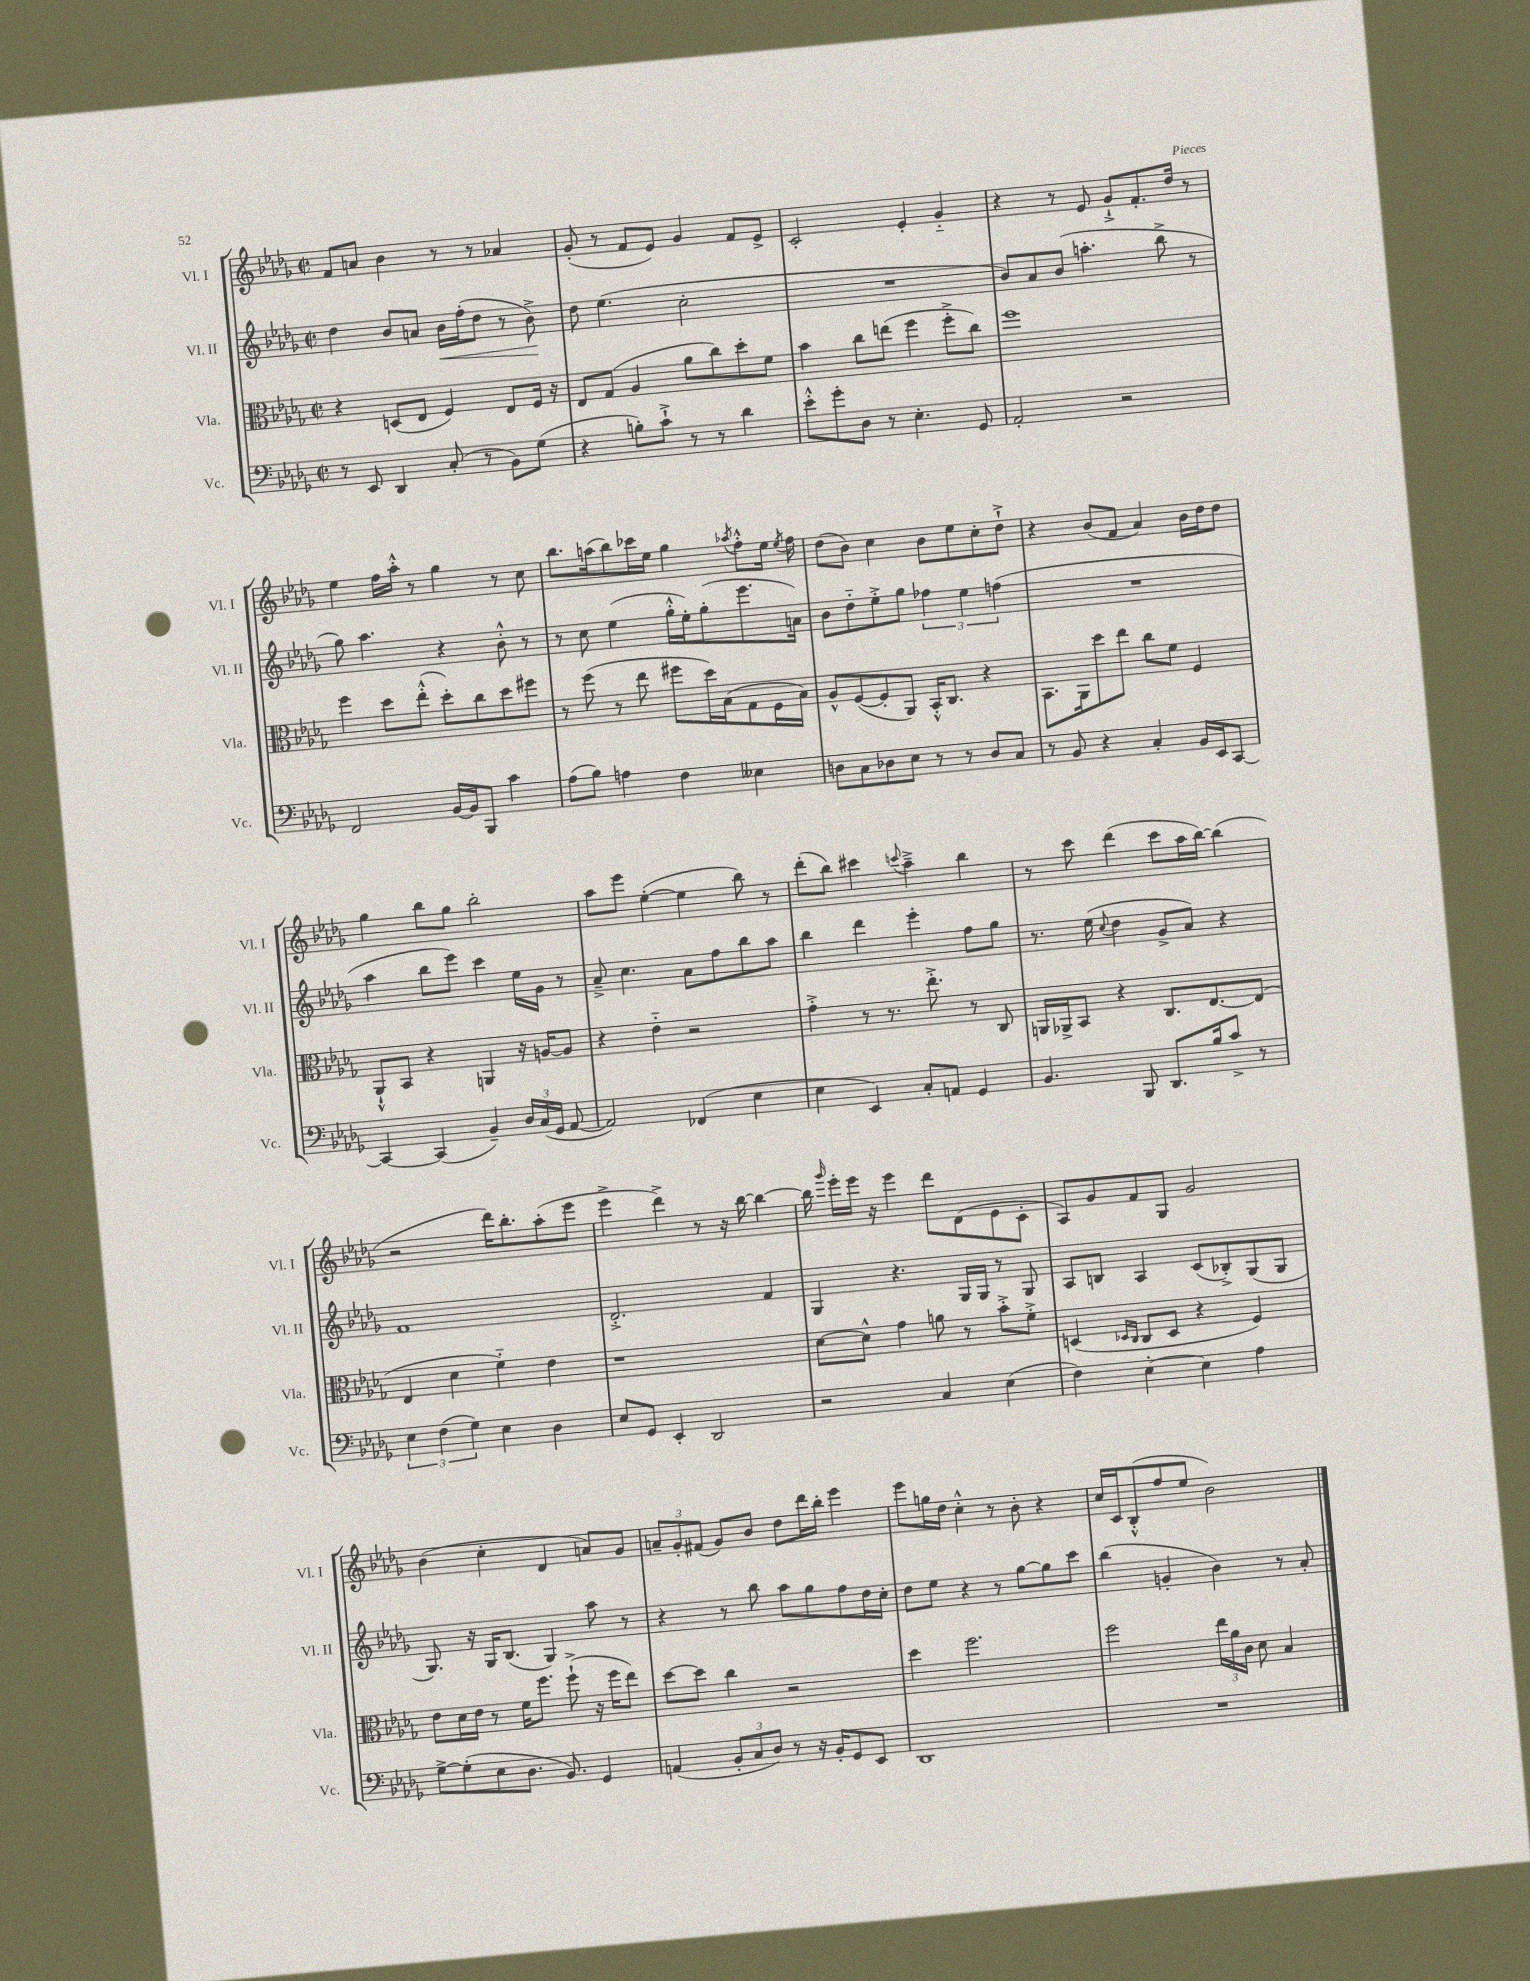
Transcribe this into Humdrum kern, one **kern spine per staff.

**kern	**kern	**kern	**dynam	**kern
*part4	*part3	*part2	*part2	*part1
*staff4	*staff3	*staff2	*staff2	*staff1
*I"Vc.	*I"Vla.	*I"Vl. II	*	*I"Vl. I
*I'Vc.	*I'Vla.	*I'Vl. II	*	*I'Vl. I
*clefF4	*clefC3	*clefG2	*	*clefG2
*k[b-e-a-d-g-]	*k[b-e-a-d-g-]	*k[b-e-a-d-g-]	*	*k[b-e-a-d-g-]
*M2/2	*M2/2	*M2/2	*	*M2/2
*met(c|)	*met(c|)	*met(c|)	*	*met(c|)
=90	=90	=90	=90	=90
8r	4r	4dd-\	.	8f/L
8EE-/	.	.	.	8an/J
4DD-/	(8Dn/L	8b-/L	.	4b-\
.	8E-/J	8an/J	.	.
!	!	!	!LO:HP:b	!
(8C'/	4F/)	16b-\LL	<	8r
.	.	(16ff'\J	.	.
8r	.	8dd-\J	.	8r
8BB-\L)	8E-/L	8r	.	4a-X/
(8G-\J	16F/Jk	8b-^\)	.	.
.	16r	.	.	.
.	.	.	[	.
=91	=91	=91	=91	=91
4r	8E-/L	8dd-\	.	(8g-'/
.	(8G-/J	(4.ee-\	.	8r
8Bn'\L)	4A-/	.	.	8f/L
8c`^\J	.	.	.	8e-/J)
8r	8a-\L	2cc'\	.	4g-/
8r	8cc\)	.	.	.
4d-\	8dd-'\	.	.	8f/L
.	8f\J	.	.	8e-^/J
=92	=92	=92	=92	=92
8e-'^^\L	4b-\	1r	.	2c'/
8g-'\	.	.	.	.
8D-\J	8cc\L	.	.	.
8r	(8een\J	.	.	.
4.E-'\	4ff\	.	.	4e-'/
.	8ff'^\L	.	.	4g-/
8GG-/	8cc\J)	.	.	.
=93	=93	=93	=93	=93
2AA-'/	1ff	8b-/L)	.	4r
.	.	8a-/	.	.
.	.	(8b-/J	.	8r
.	.	4.aan'\	.	8e-/
2r	.	.	.	8g-`^/L
.	.	.	.	8.f'/
.	.	8bb-^\	.	.
.	.	.	.	16dd-/Jk
.	.	8r	.	8r
!!LO:LB:g=z
=94	=94	=94	=94	=94
2FF/	4ff\	8gg-\)	.	4ee-\
.	.	4.aa-\	.	.
.	8dd-\L	.	.	16ff\LL
.	.	.	.	16aa-'^^\JJ
.	(8ee-'^^\J	.	.	8r
[16BB-/LL	8dd-'\L)	4r	.	4gg-\
16BB-/J]	.	.	.	.
8BBB-/J	8cc\	.	.	.
4c\	8dd-\	8b-'^^\	.	8r
.	8ff#X\J	8r	.	8cc\
=95	=95	=95	=95	=95
(8A-\L	8r	8r	.	8.bb-\L
8B-\J)	(8ff\	8cc\	.	.
.	.	.	.	(16aan\k
4An\	8r	(4ee-\	.	8bb-\)
.	8ee-\	.	.	16ccc-X\L
.	.	.	.	16ee-\JJ
4F\	8ff#X\L	16gg-'^^\LL	.	4gg-\
.	.	16ee-'\J)	.	.
.	16dd-\L)	(8gg-'\	.	.
.	(16B-\J	.	.	.
.	.	.	.	8qaa-X/
4E--X\	8G-\	8.eee-\	.	8ff'^^\L
.	16F\L	.	.	16ee-\Jk
.	.	.	.	8qee-/
.	16B-\JJ)	16an\Jk)	.	16ff\
=96	=96	=96	=96	=96
8Dn\L	8A-^^/L	8b-\L	.	(8dd-\L
8C\	([8F/	8dd-\	.	8b-\J)
8D-X\	8F'/]	8ee-'^\	.	4cc\
8E-\J	8AA-/J)	8gg-\J	.	.
8r	16BB-'^^/KL	6ff-X\	.	8b-\L
.	8.C/J	.	.	.
8r	.	.	.	8ee-\
.	.	6ee-\	.	.
8D-/L	4r	.	.	8cc'\
.	.	(6ffn\	.	.
8C/J	.	.	.	8dd-`^\J
=97	=97	=97	=97	=97
8r	8.BB-\L	1r	.	4r
8BB-/	.	.	.	.
.	16AA-\k	.	.	.
4r	8dd-\	.	.	(8b-/L
.	8ee-\J	.	.	8f/J
4C'/	8cc\L	.	.	4a-/)
.	8f\J	.	.	.
16BB-/LL	4F/	.	.	16b-\LL
16EE-/J	.	.	.	16dd-\J
[8CC/J	.	.	.	8dd-\J
!!LO:LB:g=z
=98	=98	=98	=98	=98
4CC/_	8AA-`^^/L	4aa-\	.	4gg-\
.	8BB-/J	.	.	.
(4CC/]	4r	8bb-\L	.	8bb-\L
.	.	8eee-\J)	.	8gg-\J
4BB-~/)	4AAn/	4ccc\	.	2bb-'\
24D-/LL	16r	16ee-\LL	.	.
(24C/	.	.	.	.
.	[16An/KL	16g-\JJ	.	.
24GG-/JJ	.	.	.	.
[8AA-/	8A/J]	8r	.	.
=99	=99	=99	=99	=99
2AA-/])	4r	8a-~^/	.	8aa-\L
.	.	4.cc\	.	8eee-\J
.	4e-\	.	.	([4ee-'\
(4FF-X/	2r	8a-\L	.	4ee-\]
.	.	8ff\	.	.
4E-\	.	8bb-\	.	8bb-\)
.	.	8aa-\J	.	8r
=100	=100	=100	=100	=100
4E-\	4g-'^\	4bb-\	.	(8ddd-'\L
.	.	.	.	8bb-\J)
4EE-/)	8r	4ddd-\	.	4ccc#X\
.	8.r	.	.	.
.	.	.	.	8qqcccn/
8C'/L	.	4eee-'\	.	4aa-~^\
.	8.ee-'^\	.	.	.
8AAn/J	.	.	.	.
4GG-/	8r	8ff\L	.	4bb-\
.	8C/	8gg-\J	.	.
=101	=101	=101	=101	=101
4.BB-/	16AAn/LL	8.r	.	8r
.	16AA-X^/J	.	.	.
.	8BB-/J	.	.	8ccc\
.	.	(16ee-\	.	.
.	.	8qqcc/	.	.
.	4r	4dd-\	.	(4ddd-\
8BBB-/	.	.	.	.
8.DD-/L	8.C/L	8g-^/L	.	8ccc\L
.	.	8a-/J)	.	16aa-\L
16B-/k	[8.E-/	.	.	[16bb-\JJ)
8c^/J	.	4r	.	(4bb-\]
8r	(8E-/J]	.	.	.
!!LO:LB:g=z
=102	=102	=102	=102	=102
6E-\	4E-/	1f	.	2r
(6F\	.	.	.	.
.	4d-\	.	.	.
6G-\)	.	.	.	.
4E-\	4f\)	.	.	16ddd-\KL)
.	.	.	.	8.bb-'\
4D-\	4e-\	.	.	(8aa-'\
.	.	.	.	8eee-\J
=103	=103	=103	=103	=103
8E-/L	1r	2.d-'^/	.	4eee-^\
8GG-/J	.	.	.	.
4EE-'/	.	.	.	4ddd-^\)
2DD-/	.	.	.	8r
.	.	.	.	16r
.	.	.	.	[16bb-\
.	.	4f/	.	4bb-\_
=104	=104	=104	=104	=104
2r	[8d-\L	4G-/	.	16bb-\]
.	.	.	.	16qqggg-/
.	.	.	.	16eee-'\LL
.	8d-^^\J]	.	.	16eee-\JJ
.	.	.	.	16r
.	4g-\	4.r	.	4eee-\
4C/	8an\	.	.	8ddd-\L
.	8r	16G-/LL	.	(8d-\
.	.	16G-/JJ	.	.
(4E-\	8b-'^\L	8r	.	8e-\
.	8f'^\J	8G-/	.	8c'\J
=105	=105	=105	=105	=105
4F\)	(4Dn/	8A-/L	.	8A-/L)
.	.	8Bn/J	.	8g-/
.	16qqD-X/LL	.	.	.
.	16qqC/JJ	.	.	.
[4E-'\	8C/L	4A-/	.	8f/
.	8D-/J	.	.	8G-/J
4E-\]	4r	(8c/L	.	2g-/
.	.	8B-X'^/)	.	.
4A-\	4F/)	(8G-/	.	.
.	.	8G-/J	.	.
!!LO:LB:g=z
=106	=106	=106	=106	=106
[8G-^\L	8e-\L	8.G-/)	.	(4b-\
(8G-'\]	16d-\L	.	.	.
.	16e-\JJ	16r	.	.
8E-\	8r	16G-/KL	.	4cc'\
.	.	(8.B-/J	.	.
8.D-\J	16f\KL	.	.	.
.	8.ff\J	.	.	.
.	.	4G-/)	.	4d-/
8.BB-/)	.	.	.	.
.	(8ff`^\	.	.	.
4GG-/	16r	8aa-\	.	8an/L)
.	16ff\KL	.	.	.
.	8ee-\J)	8r	.	8g-/J
=107	=107	=107	=107	=107
(4AAn/	[8dd-\L	4r	.	12an~/L
.	.	.	.	12g-'/
.	8dd-\J]	.	.	.
.	.	.	.	(12f#X/J
12BB-'/L	4cc\	8r	.	8g-/L)
12C/	.	.	.	.
.	.	8bb-\	.	8b-/J
12D-/J)	.	.	.	.
8r	2r	8aa-\L	.	8dd-\L
16r	.	8gg-\	.	16ddd-\L
16BB-'/KL	.	.	.	16bb-'\JJ
8GG-/	.	8ff\	.	4eee-\
8EE-/J	.	16dd-\L	.	.
.	.	16cc'\JJ	.	.
=108	=108	=108	=108	=108
1DD-	4dd-\	8dd-\L	.	8eee-\L
.	.	8ee-\J	.	16ggn\L
.	.	.	.	16dd-\JJ
.	2.ff\	4r	.	4cc'^^\
.	.	8r	.	8r
.	.	[8gg-\L	.	8b-'\
.	.	8gg-\]	.	4r
.	.	8ccc\J	.	.
=109	=109	=109	=109	=109
1r	2ff\	(4bb-\	.	16cc/LL
.	.	.	.	16c/J
.	.	.	.	(8B-'^^/
.	.	4gn'/	.	8ff/
.	.	.	.	8ee-/J
.	24ee-\LL	4b-\)	.	2b-\)
.	24a-\	.	.	.
.	24c\JJ	.	.	.
.	8d-\	.	.	.
.	4B-/	8r	.	.
.	.	8a-'/	.	.
==	==	==	==	==
*-	*-	*-	*-	*-
